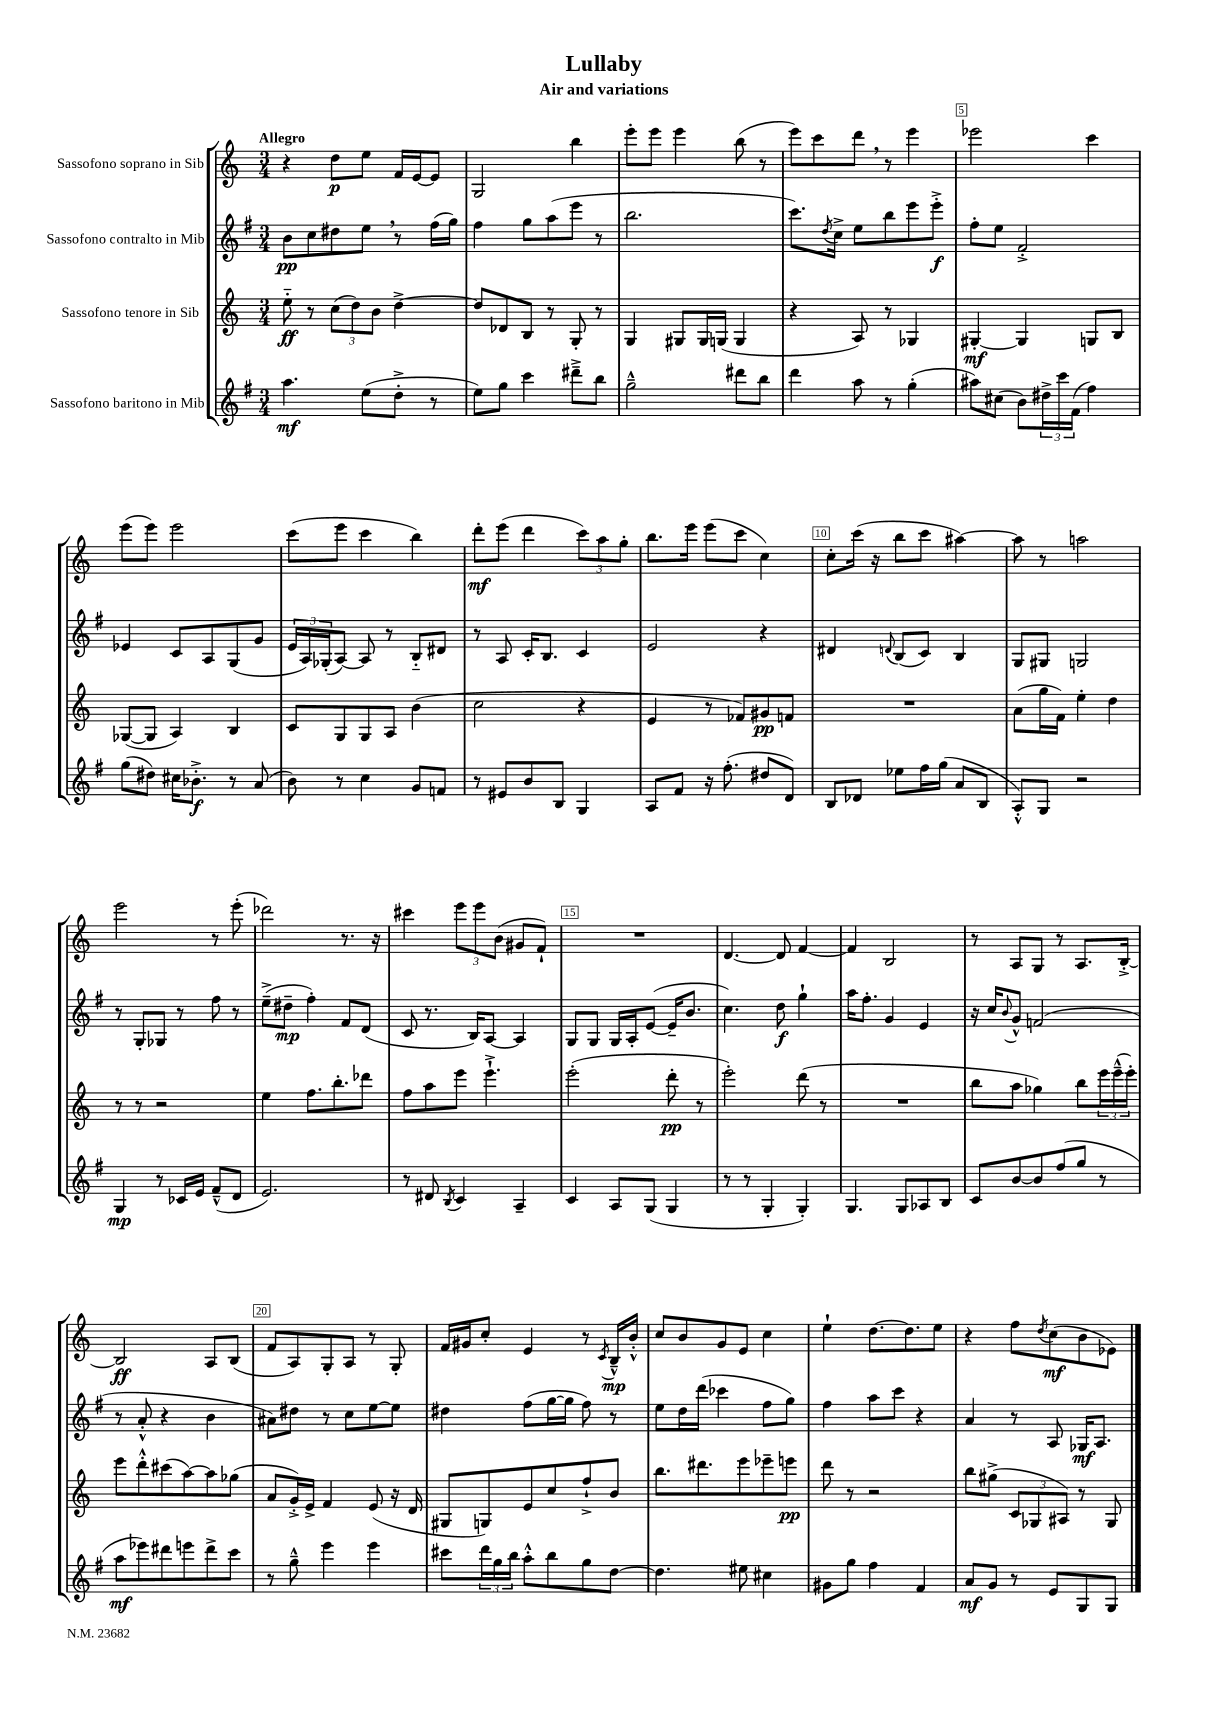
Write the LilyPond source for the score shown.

\header { title = "Lullaby" subtitle = "Air and variations" }
<<
\new StaffGroup <<
\new Staff = "s0" \with { instrumentName = "Sassofono soprano in Sib" } {
    \clef treble \key c \major \numericTimeSignature \time 3/4 \tempo "Allegro"
    r4 d''8\p e''8 f'16 e'16~ e'8 |
    g2 b''4 |
    e'''8-. e'''8 e'''4 b''8( r8 |
    e'''8) c'''8 d'''8 \breathe r8 e'''4 |
    ees'''2 c'''4 |
    e'''8( e'''8) e'''2 |
    c'''8( e'''8 c'''4 b''4) |
    d'''8-.\mf e'''8( d'''4 \tuplet 3/2 { c'''8) a''8 g''8-. } |
    b''8. e'''16 e'''8( c'''8 c''4) |
    c''8-. c'''16( r16 b''8 c'''8 ais''4~) |
    ais''8 r8 a''2 |
    e'''2 r8 e'''8-.( |
    des'''2) r8. r16 |
    cis'''4 \tuplet 3/2 { e'''8 e'''8 b'8( } gis'8 f'8-!) |
    R2. |
    d'4.~ d'8 f'4~ |
    f'4 b2 |
    r8 a8 g8 r8 a8. b16~-.-> |
    b2\ff a8 b8( |
    f'8 a8) g8-. a8 r8 g8-. |
    f'16 gis'16 c''8-. e'4 r8 \acciaccatura { c'8 } b16---^\mp b'16-.-^ |
    c''8 b'8 g'8 e'8 c''4 |
    e''4-! d''8.~ d''8. e''8 |
    r4 f''8 \acciaccatura { d''8 } c''8\mf( b'8 ees'8) \bar "|." |
}
\new Staff = "s1" \with { instrumentName = "Sassofono contralto in Mib" } {
    \clef treble \key g \major \numericTimeSignature \time 3/4
    b'8\pp c''8 dis''8 e''8 \breathe r8 fis''16( g''16) |
    fis''4 g''8 a''8( e'''8 r8 |
    b''2. |
    c'''8.) \acciaccatura { d''8 } c''16-> e''8 b''8 e'''8 e'''8-.->\f |
    fis''8-. e''8 fis'2-.-> |
    ees'4 c'8 a8 g8( g'8 |
    \tuplet 3/2 { e'16 a16) ges16-.( } a8~) a8 r8 b8-_ dis'8 |
    r8 a8 c'16-. b8. c'4 |
    e'2 r4 |
    dis'4 \appoggiatura { d'8 } b8( c'8) b4 |
    g8 gis8 g2 |
    r8 g8-. ges8 r8 fis''8 r8 |
    e''8--->( dis''8--\mp fis''4-.) fis'8 d'8( |
    c'8 r8. b16) a8~ a4 |
    g8 g8 g16 a16-. e'8~( e'16-- b'8. |
    c''4.) d''8\f g''4-! |
    a''16 fis''8.-. g'4 e'4 |
    r16 c''16 \appoggiatura { b'8 } g'8-^ f'2( |
    r8 a'8-.-^ r4 b'4 |
    ais'8) dis''8 r8 c''8 e''8~ e''8 |
    dis''4 fis''8( g''16~ g''16 fis''8) r8 |
    e''8 d''16 d'''16( ces'''4 fis''8 g''8) |
    fis''4 a''8 c'''8 r4 |
    a'4 r8 a8 ges16\mf a8. \bar "|." |
}
\new Staff = "s2" \with { instrumentName = "Sassofono tenore in Sib" } {
    \clef treble \key c \major \numericTimeSignature \time 3/4
    e''8-_\ff r8 \tuplet 3/2 { c''8( d''8) b'8 } d''4~-> |
    d''8 des'8 b8 r8 g8-. r8 |
    g4 gis8 gis16 g16( g4 |
    r4 a8) r8 ges4 |
    gis4~-.\mf gis4 g8 b8 |
    ges8~( ges8 a4) b4 |
    c'8 g8 g8 a8 b'4( |
    c''2 r4 |
    e'4 r8 fes'8) gis'8\pp f'8 |
    R2. |
    a'8( g''16 f'16) e''4-. d''4 |
    r8 r8 r2 |
    e''4 f''8. b''8.-. des'''8 |
    f''8 a''8 e'''8 e'''4.-!-> |
    e'''2-.( d'''8-.\pp r8 |
    e'''2-.) d'''8( r8 |
    R2. |
    b''8 a''8 ges''4) b''8 \tuplet 3/2 { e'''16 e'''16---^( e'''16-.) } |
    e'''8 d'''8-.-^ cis'''8( a''8~) a''8 ges''8( |
    a'8 g'16-.->) e'16-> f'4 e'8( r16 d'16 |
    gis8 g8) e'8 c''8 f''8-!-> b'8 |
    b''8. dis'''8. e'''8 ees'''8-- e'''8\pp |
    d'''8 r8 r2 |
    b''8 gis''8->( \tuplet 3/2 { c'8 ges8 ais8) } r8 ges8 \bar "|." |
}
\new Staff = "s3" \with { instrumentName = "Sassofono baritono in Mib" } {
    \clef treble \key g \major \numericTimeSignature \time 3/4
    a''4.\mf e''8( d''8-.-> r8 |
    e''8) g''8 c'''4 dis'''8---> b''8 |
    g''2---^ dis'''8 b''8 |
    d'''4 a''8 r8 g''4-.( |
    ais''8) cis''8( b'8) \tuplet 3/2 { dis''16-> c'''16 fis'16( } fis''4) |
    g''8( dis''8) cis''16 bes'8.-.->\f r8 a'8( |
    b'8) r8 c''4 g'8 f'8 |
    r8 eis'8 b'8 b8 g4 |
    a8 fis'8 r16 fis''8.-.( dis''8 d'8) |
    b8 des'8 ees''8 fis''16 g''16( a'8 b8 |
    a8-.-^) g8 r2 |
    g4\mp r8 ces'16 e'16 fis'8---^( d'8 |
    e'2.) |
    r8 dis'8 \acciaccatura { b8 } c'4 a4-- |
    c'4 a8 g8( g4 |
    r8 r8 g4-. g4-.) |
    g4. g8 aes8 b8 |
    c'8 b'8~ b'8 fis''8( g''8 r8 |
    a''8\mf ees'''8) dis'''8 e'''8 dis'''8-> c'''8 |
    r8 g''8---^ e'''4 e'''4 |
    cis'''8 \tuplet 3/2 { d'''16 g''16 b''16 } a''8-.-^ b''8 g''8 d''8~ |
    d''4. eis''8 cis''4 |
    gis'8 g''8 fis''4 fis'4 |
    a'8\mf g'8 r8 e'8 g8 g8 \bar "|." |
}
>>
>>
\layout { \context { \Score \override BarNumber.break-visibility = ##(#f #t #t) barNumberVisibility = #(every-nth-bar-number-visible 5) \override BarNumber.stencil = #(make-stencil-boxer 0.1 0.3 ly:text-interface::print) } }
